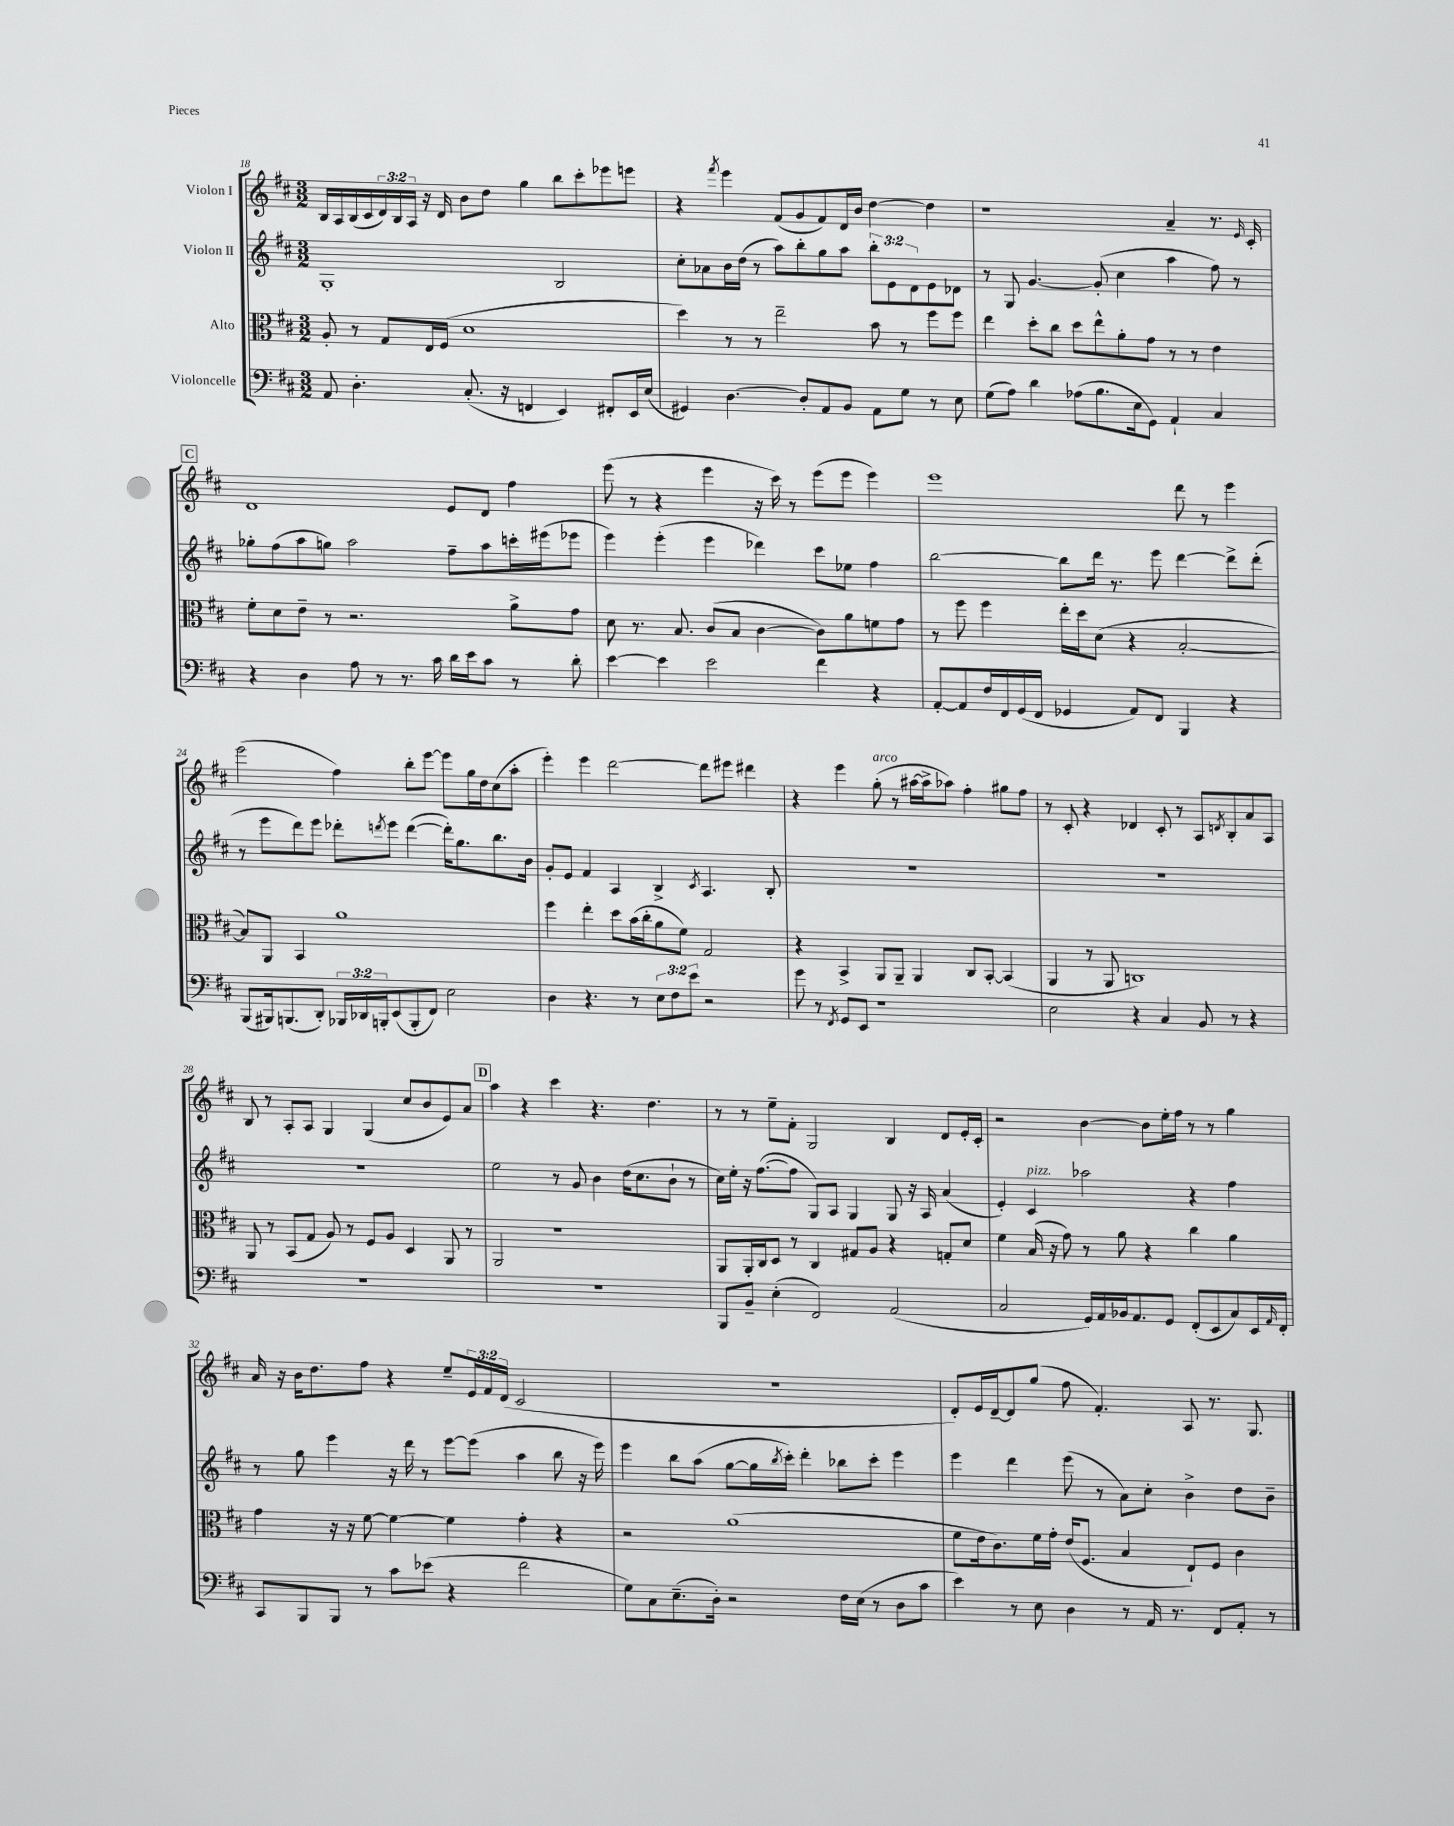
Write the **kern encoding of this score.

**kern	**kern	**kern	**kern
*staff4	*staff3	*staff2	*staff1
*clefF4	*clefC3	*clefG2	*clefG2
*k[f#c#]	*k[f#c#]	*k[f#c#]	*k[f#c#]
*M3/2	*M3/2	*M3/2	*M3/2
8AA	8A'	1G'	16B
.	.	.	16A
4.D'	8r	.	(16B
.	.	.	16c#
.	8G	.	24d)
.	.	.	24B
.	.	.	24A
.	16E	.	16r
.	(16F#	.	16d
(8.C#'	1d	.	8b
.	.	.	8dd
16r	.	.	.
4FF	.	.	4gg
4EE)	.	2B	8bb
.	.	.	8ccc#'
8FF#'	.	.	8eee-
16EE	.	.	8eee
(16E	.	.	.
=	=	=	=
4GG#)	4dd)	8cc#'	4r
.	.	8a-	.
.	.	.	8qfff#
[4.D	8r	16b	4eee
.	.	(16dd	.
.	8r	8r	.
.	2ee~	8aa)	(8f#
8D']	.	8bb'	8g
8AA	.	8gg	8f#)
8BB	.	8aa	16d
.	.	.	16b
8AA	8b	12bb'	[4dd
.	.	12e	.
8G	8r	.	.
.	.	12d	.
8r	8ff#	8e	4dd]
8E	8ff#	8d-	.
=	=	=	=
(8G	4ee	8r	1r
8A)	.	8G	.
4d	8dd'	[4.g	.
.	8cc#	.	.
(8A-	8dd	.	.
8.B	8ee^^	(8g']	.
.	8a'	4cc#	.
16E	.	.	.
8GG)	8g	.	.
4AA`	8r	4aa	4a~
.	8r	.	.
4C#	4e	8ff#)	8.r
.	.	8r	.
.	.	.	16qqe
.	.	.	16c#'
=	=	=	=
4r	8f#'	8gg-'	1d
.	8d	(8ff#	.
4D	8e~	8aa	.
.	8r	8gg)	.
8A	2.r	2aa	.
8r	.	.	.
8.r	.	.	.
16c#	.	.	.
16d	.	8ff#~	8e
16e	.	.	.
8c#	.	8aa	8d
8r	8a^	16ccc'	4ff#
.	.	(16eee#	.
8d'	8g	8eee-	.
=	=	=	=
[4e	8d	4eee)	(8eee
.	8.r	.	8r
4e]	.	(4eee'	4r
.	8.B	.	.
2e	(8c#	4eee	4eee
.	8B	.	.
.	[4c#	4ddd-)	16r
.	.	.	16ccc#)
.	.	.	8r
4f#	8c#])	8ccc#	(8eee
.	8a	8ee-	8eee
4r	8f	4ff#	4eee)
.	8g	.	.
=	=	=	=
[8AA'	8r	[2bb	1eee
8AA]	8ff#	.	.
16F#	4ff#	.	.
16FF#	.	.	.
(16GG	.	.	.
16FF#	.	.	.
4GG-	16ee'	8bb]	.
.	16dd	.	.
.	(8d	16ddd	.
.	.	8.r	.
8AA)	4r	.	.
8FF#	.	8eee	.
4BBB	[2B'	[4ddd	8ddd
.	.	.	8r
4r	.	8ddd^]	4eee
.	.	(8ddd'	.
=	=	=	=
(8BBB	8B])	8r	(2eee
16BBB#)	8AA	8eee	.
(8.BBB	.	.	.
.	4BB	8ddd)	.
8DD')	.	8eee	.
24BBB-	1a	8ddd-'	4ff#)
24DD-	.	.	.
24BBB'	.	.	.
.	.	8qddd	.
(8EE	.	8eee	.
8BBB'	.	([4ddd	8bb'
8FF#)	.	.	[8eee
2E	.	16ddd'])	8eee]
.	.	8.gg	.
.	.	.	16gg
.	.	.	16dd
.	.	8.bb	(8cc#
.	.	.	8aa'
.	.	16b	.
=	=	=	=
4D	4ff#	8g'	4eee')
.	.	8e	.
4.r	4ee'	4f#	4eee
.	8dd	4A	[2ddd
8r	(16b	.	.
.	16cc#'	.	.
12E	8a	4B^	.
12F#	.	.	.
.	8f#)	.	.
12e	.	.	.
.	.	8qc#	.
2r	2G	4.A	8ddd]
.	.	.	8eee#
.	.	.	4ddd#
.	.	8B'	.
=	=	=	=
8g	4r	1.r	4r
8r	.	.	.
8qFF#	.	.	.
8GG	4BB^	.	4eee
8EE	.	.	.
1r	8AA	.	(8gg'
.	8AA~	.	8r
.	4AA	.	[16aa#
.	.	.	16aa#^]
.	.	.	8aa-)
.	8C#	.	4ff#'
.	[8BB'	.	.
.	(4BB]	.	8gg#
.	.	.	8ff#
=	=	=	=
2E	4AA	1.r	8r
.	.	.	8c#'
.	8r	.	4r
.	8AA	.	.
4r	1C)	.	4d-
4C#	.	.	8c#'
.	.	.	8r
8BB	.	.	8A
.	.	.	8qd
8r	.	.	8B'
4r	.	.	8a
.	.	.	8A
=	=	=	=
1.r	8AA	1.r	8B
.	8r	.	8r
.	(8BB	.	8A'
.	8G	.	8A
.	8A)	.	4G
.	8r	.	.
.	8F#	.	(4G
.	8A	.	.
.	4D	.	8cc#
.	.	.	8b
.	8AA	.	8e)
.	8r	.	8a
=	=	=	=
1.r	2AA	2ee	4aa
.	.	.	4r
.	1r	8r	4ccc#
.	.	8g	.
.	.	4b	4.r
.	.	(16dd	.
.	.	8.cc#	.
.	.	.	4.dd
.	.	8b`	.
.	.	8r	.
=	=	=	=
8BBB	8AA	16cc#)	8r
.	.	16ee'	.
8BB~	16AA'	16r	8r
.	16C#	([8.ff#	.
(4E'	8D	.	8ee~
.	8r	8ff#]	8f#'
2FF#)	4C#	8G)	2G
.	.	8A	.
.	8G#	4G	.
.	8A	.	.
(2AA	4r	8G	4B
.	.	16r	.
.	.	16A	.
.	8G'	(4a	8d
.	8d	.	16e'
.	.	.	16c#'
=	=	=	=
2C#	4f#	4e')	2r
.	(16B	4c#	.
.	16r	.	.
.	8g)	.	.
16GG)	8r	2aa-	[4b
16AA	.	.	.
16BB-	8a	.	.
8.AA	.	.	.
.	4r	.	8b]
8GG	.	.	16ee'
.	.	.	16ff#
(8FF#'	4cc#	4r	8r
8EE	.	.	8r
8C#)	4a	4ff#	4gg
16EE	.	.	.
16qqAA	.	.	.
16FF#'	.	.	.
=	=	=	=
8CC#	4g	8r	16a
.	.	.	16r
8BBB	.	8gg	16b
.	.	.	8.dd
8BBB	16r	4eee	.
.	16r	.	.
8r	[8f#	.	8ff#
8c#	4f#_	16r	4r
.	.	16ddd	.
(8e-	.	8r	.
4r	4f#]	[8eee	8ee~
.	.	(8eee]	24e
.	.	.	24f#
.	.	.	(24d
2f#	4g'	4aa	2c#
.	4r	8bb	.
.	.	16r	.
.	.	16eee)	.
=	=	=	=
8G)	2r	4eee	1.r
8C#	.	.	.
(8.E~	.	8bb	.
.	.	(8aa	.
16D')	.	.	.
2r	(1a	[8gg	.
.	.	16gg]	.
.	.	8qbb	.
.	.	16ccc#')	.
.	.	4ddd'	.
16F#	.	8bb-	.
(16E	.	.	.
8r	.	8ccc#'	.
8D	.	4eee	.
8c#	.	.	.
=	=	=	=
4e)	8f#	4eee	8d')
.	16e	.	16e
.	8.c#)	.	[16d~
8r	.	4ddd	8d]
8E	16f#	.	(8gg
.	16g'	.	.
4D	(16e	(8eee	8ff#
.	8.F#	.	.
.	.	8r	4.f#')
8r	4B	8a)	.
16AA	.	8cc#'	.
8.r	.	.	.
.	8E`)	4b^	8A
8FF#	8F#	.	8.r
8AA'	4c#	8dd	.
.	.	.	8.G
8r	.	8b~	.
==	==	==	==
*-	*-	*-	*-
